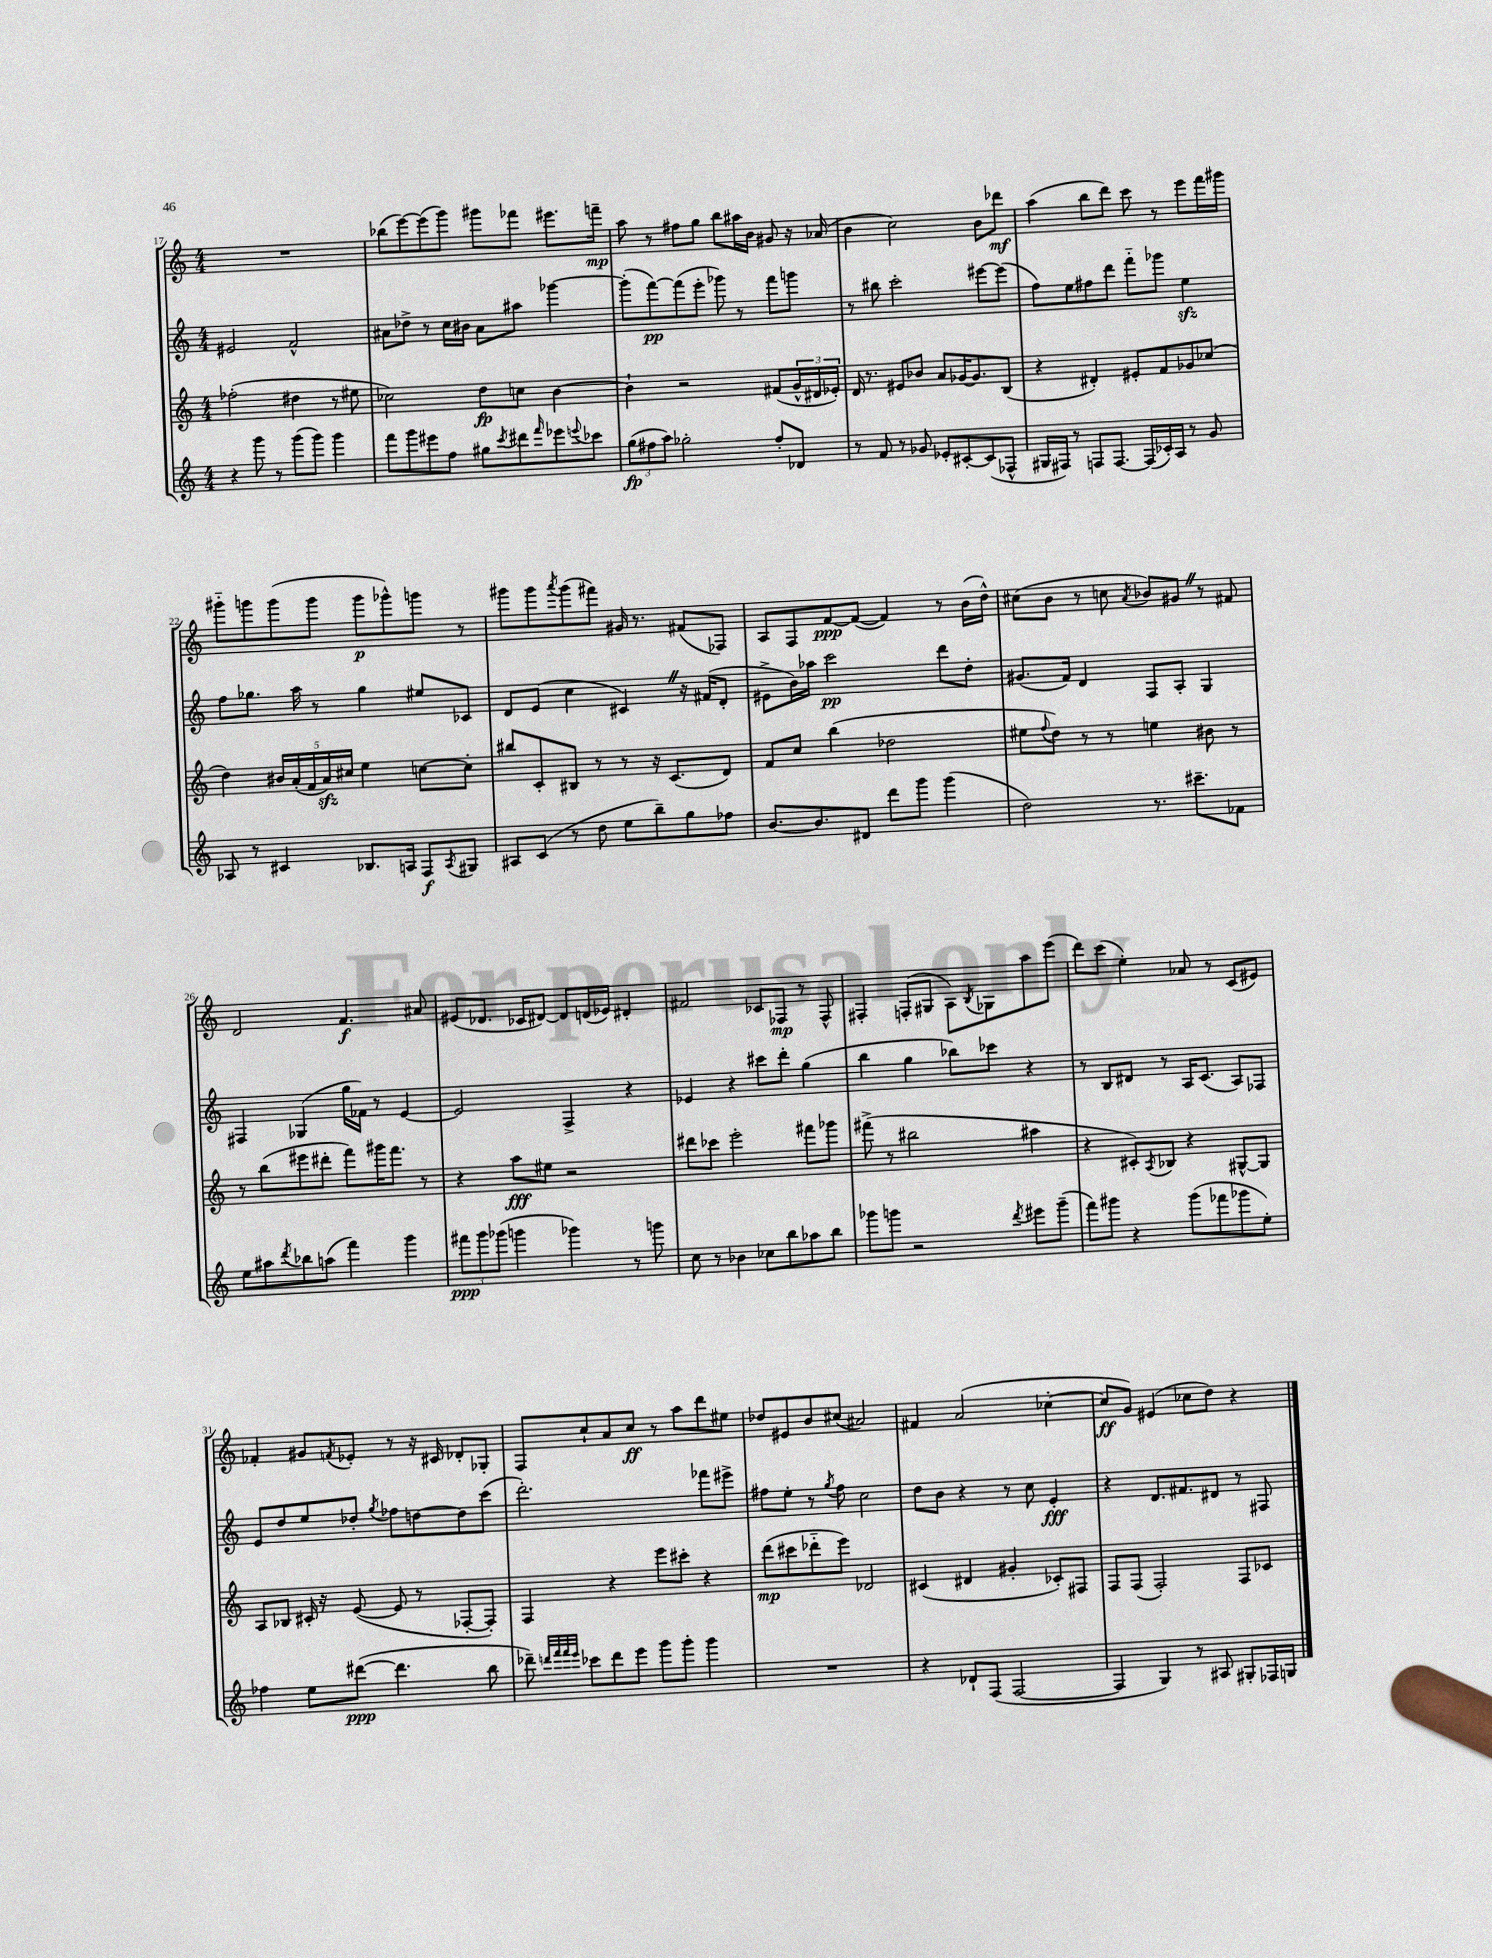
<<
\new StaffGroup <<
\new Staff = "s0" {
    \clef treble \key c \major \numericTimeSignature \time 4/4
    R1 |
    bes''8( e'''8~) e'''8( g'''8) gis'''8 fes'''8 eis'''8. f'''16--\mp |
    a''8 r8 fis''8 g''8 b''8 ais''16 b'16 gis'8 r16 aes'16( |
    b'4 c''2) b'8 des'''8\mf |
    a''4( b''8 d'''8) c'''8 r8 e'''8 f'''16 gis'''16 |
    gis'''8-_ g'''8 g'''8( g'''8 g'''8\p ges'''8-^) g'''8 r8 |
    gis'''8 gis'''8 \acciaccatura { a'''8 } gis'''8( fis'''8) gis'16 r8. fis'8( fes8) |
    a8 f8 f'8~\ppp f'8~( f'4) r8 b'16( d''16-^) |
    cis''8( b'8 r8 c''8 \acciaccatura { a'8 } bes'8) gis'8 \once \override BreathingSign.text = \markup { \musicglyph "scripts.caesura.straight" } \breathe r8 fis'8 |
    d'2 f'4.\f ais'8 |
    eis'8( des'8. ces'16 dis'8~) dis'8 d'16( ees'16) dis'4-. |
    fis'2 ces'8 fes8\mp r8 fes8-^ |
    fis4-. f8-.( gis8 a8) \acciaccatura { b8 } ges8 a''8 e'''8( |
    d'''8) c'''8( e''4-.) aes'8 r8 c'8( eis'8) |
    fes'4-. gis'8 \acciaccatura { f'8 } ees'8-. r8 r16 cis'16 des'8-. ges8-. |
    f8 c''8-! a'8 c''8\ff r8 a''8 d'''8 eis''8 |
    des''8 eis'8 b'8 cis''8( ais'2) |
    fis'4 a'2( ces''4~-. |
    ces''8\ff g'8) eis'4( ces''8 d''8) r4 \bar "|." |
}
\new Staff = "s1" {
    \clef treble \key c \major \numericTimeSignature \time 4/4
    eis'2 f'2-^ |
    ais'8 des''8-> r8 c''16 bis'16 ais'8 ais''8 ges'''4~ |
    ges'''8-.( f'''8~\pp) f'''8( e'''8-. ges'''8) r8 f'''8 g'''8 |
    r8 bis''8 c'''2-. eis'''8~ eis'''8( |
    f''8) e''8 fis''8 d'''8 f'''8-_ ges'''8 e''4\sfz |
    f''8 ges''8. a''16 r8 ges''4 eis''8 ces'8 |
    d'8 e'8( c''4 cis'4) \once \override BreathingSign.text = \markup { \musicglyph "scripts.caesura.straight" } \breathe r16 fis'16( d'8-. |
    eis'8-> b'16) aes''16 c'''2\pp d'''8 d''8-. |
    gis'8.( f'16) d'4 f8 a8-. g4 |
    fis4 ges4( g''16 fes'16) r8 e'4~ |
    e'2 f4-> r4 |
    ees'4 r4 cis'''8 d'''8-. g''4( |
    b''4 g''4 bes''8) ces'''8 r4 |
    r8 b8 dis'8 r8 a16 c'8.( a8) fes8 |
    e'8 d''8 e''8 des''8-. \acciaccatura { g''8 } fes''8 d''8~ d''8 c'''8( |
    d'''2.-.) fes'''8 eis'''8-> |
    fis''8 e''8-. r8 \acciaccatura { g''8 } fis''8 c''2 |
    d''8 b'8 r4 r8 c''8 e'4-.\fff |
    r4 d'8. fis'8. dis'8 r8 fis8 \bar "|." |
}
\new Staff = "s2" {
    \clef treble \key c \major \numericTimeSignature \time 4/4
    fes''2-.( dis''4 r8 eis''8 |
    ces''2) d''8\fp c''8 b'4~ |
    b'4-! r2 fis'8( \tuplet 3/2 { g'16-^ dis'16 ees'16-.) } |
    d'16 r8. eis'8 bes'8 a'8 ges'16~ ges'8. b8( |
    r4 dis'4-.) eis'8-. f'8 ges'8 ces''8( |
    d''4) \tuplet 5/4 { bis'16 a'16-.( f'16 a'16\sfz) cis''16 } e''4 c''8~ c''8-. |
    bis''8 c'8-. bis8 r8 r8 r16 c'8.( d'8) |
    f'8 c''8 b''4( des''2 |
    eis''8 \appoggiatura { f''8 } d''8) r8 r8 e''4 bis'8 r8 |
    r8 b''8( eis'''8 dis'''8-. f'''8) gis'''16 f'''8. r8 |
    r4 a''8\fff eis''8 r2 |
    dis'''8 ces'''8 e'''2-. fis'''8 ges'''8 |
    fis'''8->( r8 bis''2 ais''4 |
    r4 cis'8-.) \acciaccatura { a8 } bes8 r4 gis8~-^ gis8 |
    a8 bes8 cis'16-. r16 e'8~( e'8 r8 fes8~-. fes8-.) |
    f4 r4 e'''8 cis'''8-. r4 |
    d'''8\mp( cis'''8 des'''8-_ e'''8) des'2 |
    cis'4( dis'4 gis'4-. ces'8-.) fis8 |
    f8 f8( f2-.) f8 ces'8 \bar "|." |
}
\new Staff = "s3" {
    \clef treble \key c \major \numericTimeSignature \time 4/4
    r4 g'''8 r8 g'''8( g'''8) g'''4 |
    f'''8 g'''8 eis'''8 f''8 gis''8 \acciaccatura { c'''8 } dis'''8 \grace { f'''16 } ees'''8 \appoggiatura { e'''8 } ces'''8 |
    \tuplet 3/2 { g''8\fp( fis''8 a''8) } ges''2-. fis''8-. des'8 |
    r8 f'8 r8 ges'8 ees'8-. cis'8~-. cis'8( fes8-^ |
    gis16 fis16) r8 f8 f8.~ f16( ces'16-.) a16 r8 g'8 |
    aes8 r8 cis'4 bes8. a16 f8\f \acciaccatura { a8 } gis8 |
    ais8 c'8( r8 d''8 e''8 b''8--) g''8 fes''8 |
    b'8.~ b'8. dis'8 d'''8 g'''8 g'''4( |
    d''2) r8. cis'''8.-- fes'8 |
    e''8 ais''8 \acciaccatura { d'''8 } bes''8 a''8( f'''4) g'''4 |
    \tuplet 3/2 { fis'''8\ppp g'''8 ges'''8( } g'''4 ges'''4) r8 g'''8 |
    c''8 r8 bes'4 ces''8 b''8 aes''8 b''8 |
    ges'''8 g'''8 r2 \acciaccatura { d'''8 } eis'''8 g'''8--( |
    f'''8) gis'''8 r4 gis'''8( fes'''8 ges'''8 e''8-.) |
    fes''4 e''8 dis'''8~\ppp( dis'''4. b''8 |
    des'''8--) \grace { d'''32 f'''32 f'''32 e'''32 } ces'''8 d'''8 e'''8 g'''8 g'''8-. g'''4 |
    R1 |
    r4 des'8-! f8( f2~ |
    f4 g4) r8 ais8 gis8-. fes16 g16 \bar "|." |
}
>>
>>
\layout { \context { \Score currentBarNumber = #17 } }
